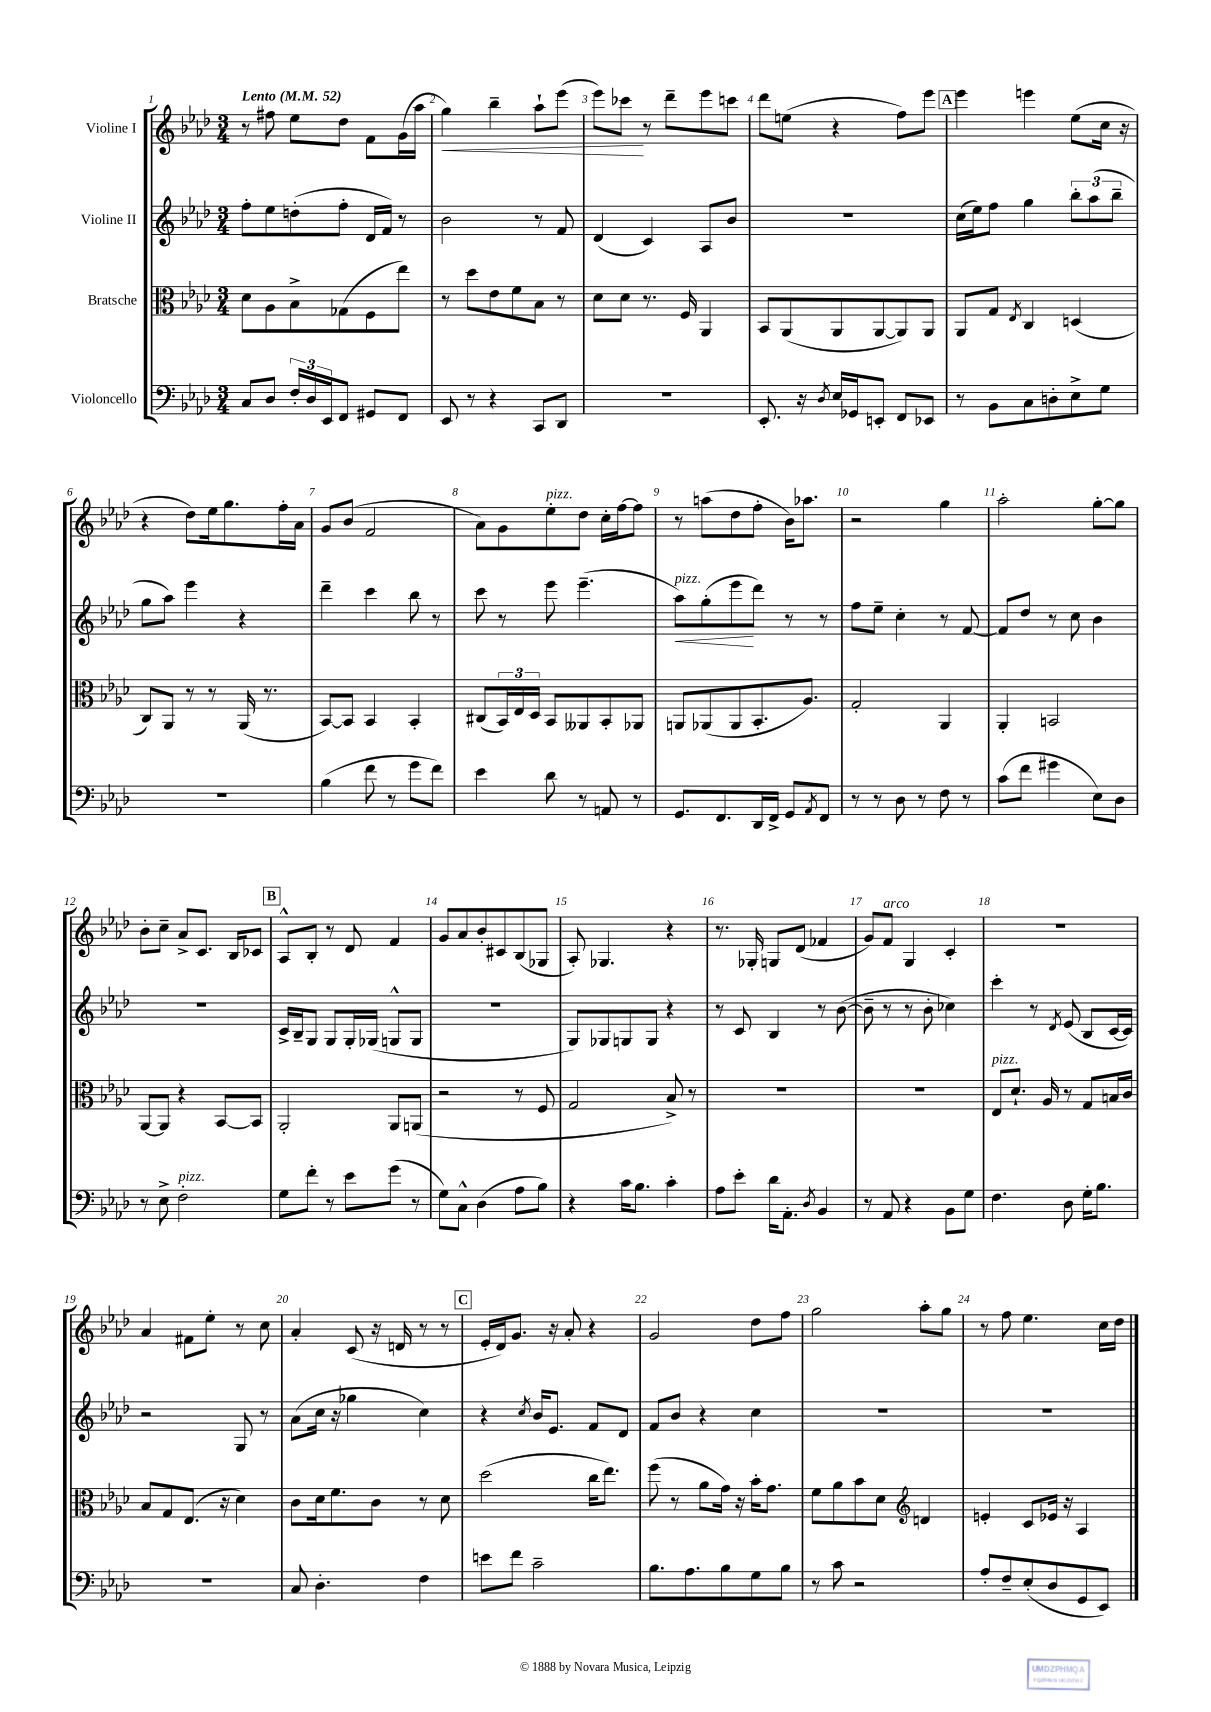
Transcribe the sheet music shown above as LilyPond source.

<<
\new StaffGroup <<
\new Staff = "s0" \with { instrumentName = "Violine I" } {
    \clef treble \key aes \major \numericTimeSignature \time 3/4 \tempo "Lento" 4 = 52
    r8 fis''8 ees''8 des''8 f'8 g'16( aes''16 |
    g''4\<) bes''4-- aes''8-! ees'''8( |
    ees'''8) ces'''8\! r8 des'''8-- ees'''8 c'''8 |
    des'''8 e''8( r4 f''8) ees'''8 |
    \mark \markup { \box "A" } ees'''4 e'''4 ees''8( c''16 r16 |
    r4 des''8) ees''16 g''8. f''16-. aes'16 |
    g'8 bes'8( f'2 |
    aes'8) g'8 ees''8-.^\markup { \italic "pizz." } des''8 c''16-. f''16~ f''8 |
    r8 a''8( des''8 f''8-. bes'16) aes''8. |
    r2 g''4 |
    aes''2-. g''8~-. g''8 |
    bes'8-. c''8-- aes'8-> c'8. bes16 ces'8 |
    \mark \markup { \box "B" } aes8-^ bes8-. r8 des'8 f'4 |
    g'8 aes'8 bes'8-. cis'8 bes8( ges8 |
    aes8-.) ges4. r4 |
    r8. ges16-. g8 des'8( fes'4 |
    g'8) f'8^\markup { \italic "arco" } g4 c'4-. |
    R2. |
    aes'4 fis'8 ees''8-. r8 c''8 |
    aes'4-. c'8( r16 d'16 r8 r8 |
    \mark \markup { \box "C" } ees'16-. des'16) g'8. r16 aes'8-. r4 |
    g'2 des''8 f''8 |
    g''2 aes''8-. g''8 |
    r8 f''8 ees''4. c''16 des''16 \bar "|." |
}
\new Staff = "s1" \with { instrumentName = "Violine II" } {
    \clef treble \key aes \major \numericTimeSignature \time 3/4
    f''8-. ees''8 d''8-.( f''8-. des'16 f'16) r8 |
    bes'2 r8 f'8 |
    des'4( c'4) aes8 bes'8 |
    R2. |
    \mark \markup { \box "A" } c''16( ees''16) f''8 g''4 \tuplet 3/2 { bes''8-. aes''8( bes''8-- } |
    g''8 aes''8) ees'''4 r4 |
    des'''4-- c'''4 bes''8 r8 |
    c'''8 r8 ees'''8 ees'''4.--( |
    aes''8\<^\markup { \italic "pizz." }) g''8-.( ees'''8\! des'''8) r8 r8 |
    f''8 ees''8-- c''4-. r8 f'8~ |
    f'8 des''8 r8 c''8 bes'4 |
    R2. |
    \mark \markup { \box "B" } c'16-> bes16-- g8 g8 g16-. ges16( g8-^ g8 |
    R2. |
    g8) ges8 g8 g8 r4 |
    r8 c'8 bes4 r8 bes'8~( |
    bes'8-- r8 r8 bes'8-. ces''4) |
    c'''4-. r8 \acciaccatura { des'8 } ees'8( bes8 c'16~ c'16) |
    r2 g8 r8 |
    aes'8( c''16 r16 ges''4 c''4) |
    \mark \markup { \box "C" } r4 \acciaccatura { c''8 } bes'16 ees'8. f'8 des'8 |
    f'8 bes'8 r4 c''4 |
    R2. |
    R2. \bar "|." |
}
\new Staff = "s2" \with { instrumentName = "Bratsche" } {
    \clef alto \key aes \major \numericTimeSignature \time 3/4
    des'8 aes8 bes8-> ges8( f8 ees''8) |
    r8 des''8 ees'8 f'8 bes8 r8 |
    des'8 des'8 r8. f16 aes,4 |
    bes,8 aes,8( aes,8 aes,8~ aes,8) aes,8 |
    \mark \markup { \box "A" } aes,8 g8 \acciaccatura { ees8 } c4 d4( |
    c8) aes,8 r8 r8 aes,16( r8. |
    bes,8~) bes,8 bes,4 bes,4-. |
    cis8( \tuplet 3/2 { bes,16) ees16 des16 } bes,8 aeses,8 bes,8-. aes,8 |
    a,8 aes,8( aes,8 bes,8.-. aes8.) |
    g2-. aes,4 |
    aes,4-. b,2 |
    aes,8~ aes,8 r4 bes,8~ bes,8 |
    \mark \markup { \box "B" } aes,2-. aes,8 a,8( |
    r2 r8 f8 |
    g2 bes8->) r8 |
    R2. |
    R2. |
    ees8^\markup { \italic "pizz." } des'8.-! aes16 r8 g8 b16 c'16 |
    bes8 g8 ees8.( r16 des'4) |
    c'8 des'16 f'8. c'8 r8 des'8 |
    \mark \markup { \box "C" } des''2( c''16 ees''8.) |
    f''8( r8 aes'8 g'16) r16 bes'16-. g'8. |
    f'8 aes'8 bes'8 des'8 \clef treble d'4 |
    e'4-. c'8 ees'16 r16 aes4 \bar "|." |
}
\new Staff = "s3" \with { instrumentName = "Violoncello" } {
    \clef bass \key aes \major \numericTimeSignature \time 3/4
    c8 des8 \tuplet 3/2 { f16-. des16 ees,16 } f,8 gis,8 f,8 |
    ees,8 r8 r4 c,8 des,8 |
    R2. |
    ees,8.-. r16 \acciaccatura { des8 } ees16 ges,16 e,8-. f,8 ees,8 |
    \mark \markup { \box "A" } r8 bes,8 c8 d8-. ees8-> g8 |
    R2. |
    bes4( f'8 r8 g'8 f'8) |
    ees'4 des'8 r8 a,8 r8 |
    g,8. f,8. des,16 f,16-> g,8 \acciaccatura { aes,8 } f,8 |
    r8 r8 des8 r8 f8 r8 |
    c'8( f'8 gis'4 ees8) des8 |
    r8 ees8-> f2-.^\markup { \italic "pizz." } |
    \mark \markup { \box "B" } g8 f'8-. r8 ees'8 g'8( r8 |
    g8) c8-^ des4( aes8 bes8) |
    r4 c'16 bes8. c'4-. |
    aes8 ees'8-. des'16 aes,8.-. \acciaccatura { des8 } bes,4 |
    r8 aes,8 r4 bes,8 g8 |
    f4. des8 g16-. bes8. |
    R2. |
    c8 des4.-. f4 |
    \mark \markup { \box "C" } e'8 f'8 c'2-- |
    bes8. aes8. bes8 g8 bes8 |
    r8 c'8 r2 |
    aes8-. f8-- ees8-.( des8 g,8 ees,8) \bar "|." |
}
>>
>>
\layout { \context { \Score \override BarNumber.break-visibility = ##(#f #t #t) barNumberVisibility = #all-bar-numbers-visible } }
